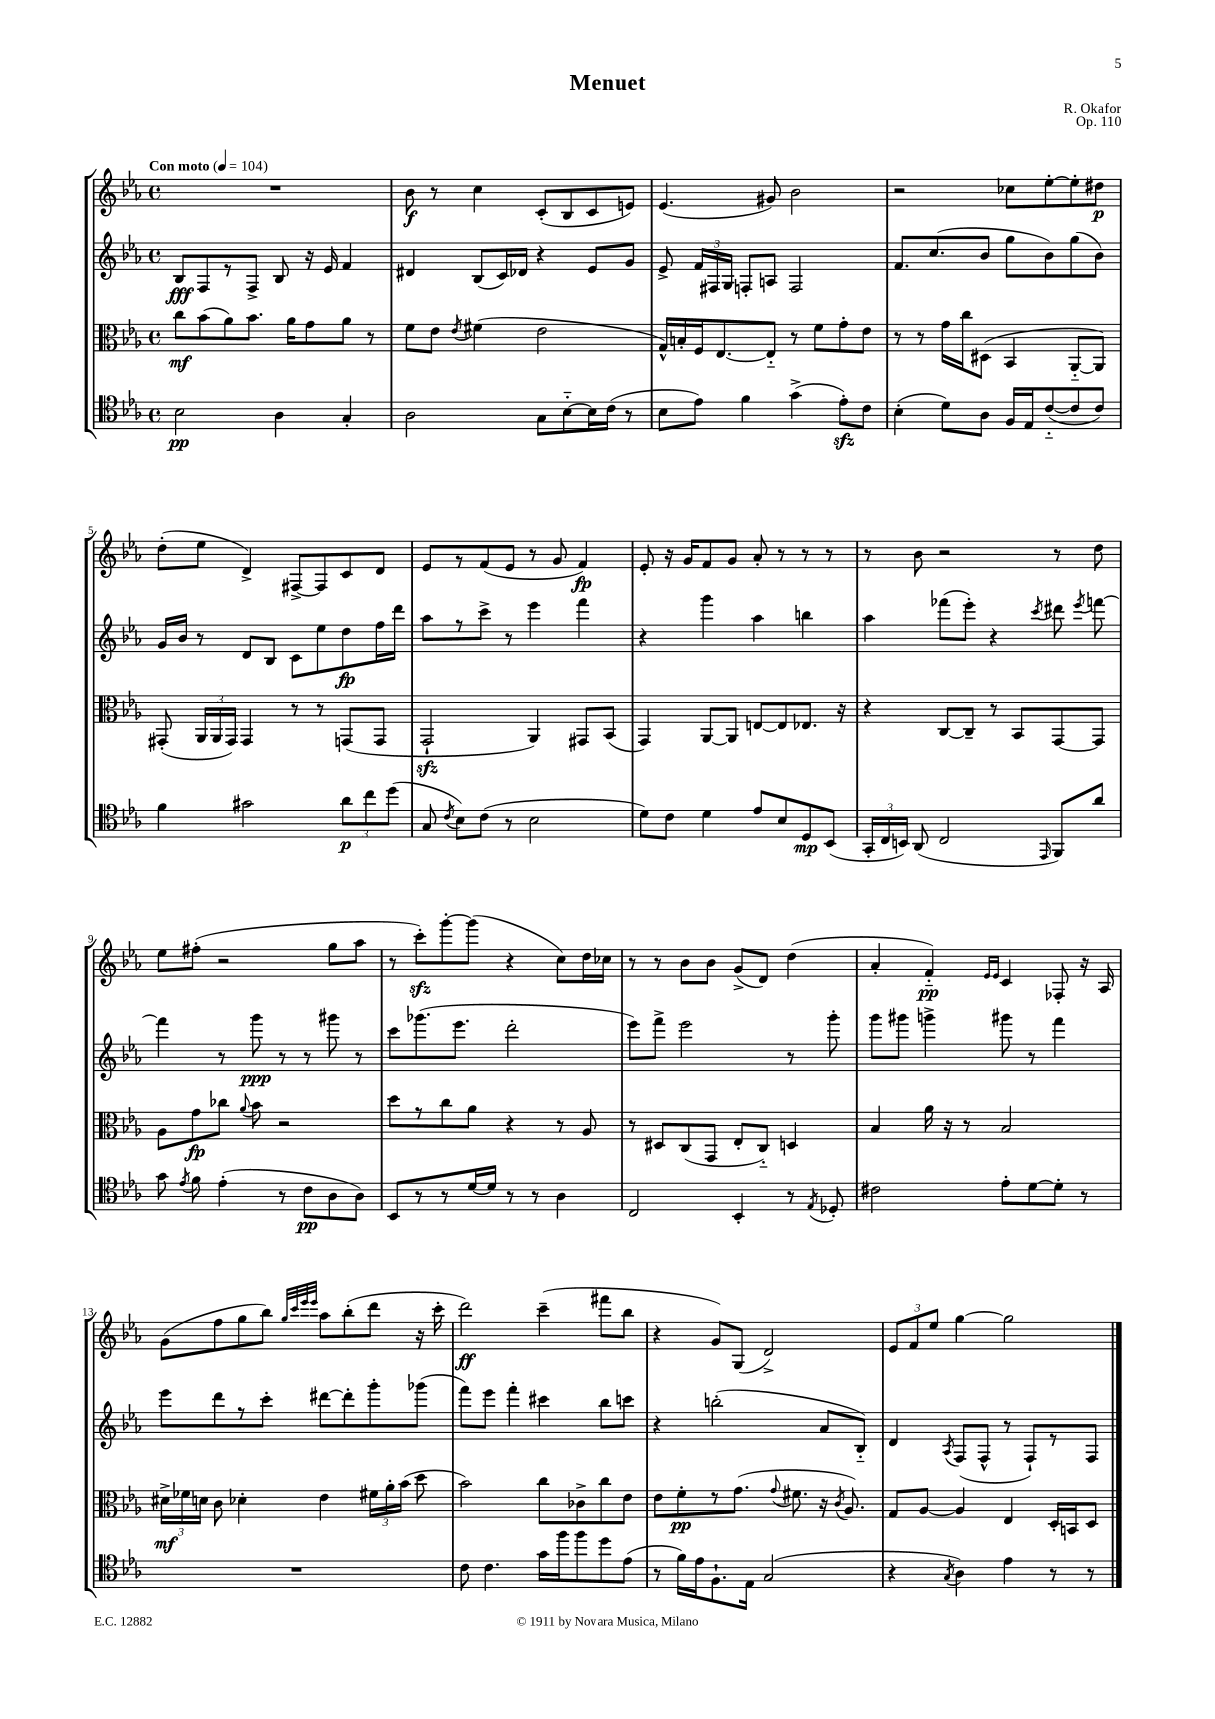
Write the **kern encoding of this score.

**kern	**dynam	**kern	**dynam	**kern	**dynam	**kern	**dynam
*part4	*part4	*part3	*part3	*part2	*part2	*part1	*part1
*staff4	*staff4	*staff3	*staff3	*staff2	*staff2	*staff1	*staff1
*clefC4	*	*clefC3	*	*clefG2	*	*clefG2	*
*k[b-e-a-]	*	*k[b-e-a-]	*	*k[b-e-a-]	*	*k[b-e-a-]	*
*M4/4	*	*M4/4	*	*M4/4	*	*M4/4	*
*met(c)	*	*met(c)	*	*met(c)	*	*met(c)	*
*MM104	*	*MM104	*	*MM104	*	*MM104	*
=1	=1	=1	=1	=1	=1	=1	=1
!	!	!	!	!	!	!LO:TX:a:B:t=Con moto	!
2B-\	pp	8cc\L	mf	8B-/L	fff	1r	.
.	.	(8b-\	.	8F/	.	.	.
.	.	8a-\)	.	8r	.	.	.
.	.	8.b-\J	.	8F^/J	.	.	.
4A-\	.	.	.	8B-/	.	.	.
.	.	16a-\KL	.	.	.	.	.
.	.	8g\	.	16r	.	.	.
.	.	.	.	16e-/	.	.	.
4G'/	.	8a-\J	.	4f/	.	.	.
.	.	8r	.	.	.	.	.
=2	=2	=2	=2	=2	=2	=2	=2
2A-\	.	8f\L	.	4d#X/	.	8b-\	f
.	.	8e-\J	.	.	.	8r	.
.	.	8qe-/	.	.	.	.	.
.	.	(4f#X\	.	(8B-/L	.	4cc\	.
.	.	.	.	16c/L)	.	.	.
.	.	.	.	16d-X/JJ	.	.	.
8G\L	.	2e-\	.	4r	.	(8c'/L	.
[8B-\	.	.	.	.	.	8B-/	.
16B-\L]	.	.	.	8e-/L	.	8c/	.
(16c\JJ	.	.	.	.	.	.	.
8r	.	.	.	8g/J	.	8en/J)	.
=3	=3	=3	=3	=3	=3	=3	=3
8B-\L	.	16G^^/LL)	.	8e-^/	.	(4.e-/	.
.	.	16Bn'/	.	.	.	.	.
8e-\J)	.	16F/J	.	24f/LL	.	.	.
.	.	.	.	24F#X/	.	.	.
.	.	[8.E-/	.	.	.	.	.
.	.	.	.	24G/JJ	.	.	.
4f\	.	.	.	8Fn'/L	.	.	.
.	.	8E-/J]	.	8An/J	.	8g#X/)	.
(4g^\	.	8r	.	2F/	.	2b-\	.
.	.	8f\L	.	.	.	.	.
8e-zz'\L)	.	8g'\	.	.	.	.	.
8c\J	.	8e-\J	.	.	.	.	.
=4	=4	=4	=4	=4	=4	=4	=4
(4B-'\	.	8r	.	8.f/L	.	2r	.
.	.	8r	.	.	.	.	.
.	.	.	.	(8.cc/	.	.	.
8d\L)	.	16g\LL	.	.	.	.	.
.	.	16cc\J	.	.	.	.	.
8A-\J	.	(8D#X\J	.	8b-/J	.	.	.
16F/LL	.	4BB-/	.	8gg\L	.	8cc-X\L	.
16E-/J	.	.	.	.	.	.	.
([8c/	.	.	.	8b-\)	.	[8ee-'\	.
8c/]	.	[8AA-/L	.	(8gg\	.	8ee-'\]	.
8c/J)	.	8AA-/J])	.	8b-\J)	.	8dd#X\J	p
!!LO:LB:g=z
=5	=5	=5	=5	=5	=5	=5	=5
4f\	.	(8GG#X'/	.	16g/LL	.	(8dd'\L	.
.	.	.	.	16b-/JJ	.	.	.
.	.	24AA-/LL	.	8r	.	8ee-\J	.
.	.	24AA-/	.	.	.	.	.
.	.	24GG#/JJ)	.	.	.	.	.
2g#X\	.	4GG#/	.	8d/L	.	4d^/)	.
.	.	.	.	8B-/J	.	.	.
.	.	8r	.	8c\L	.	[8F#X^/L	.
.	.	8r	.	8ee-\	.	8F#/]	.
12a-\L	p	(8GGn/L	.	8dd\	fp	8c/	.
12cc\	.	.	.	.	.	.	.
.	.	8GG/J	.	16ff\L	.	8d/J	.
(12dd\J	.	.	.	.	.	.	.
.	.	.	.	16ddd\JJ	.	.	.
=6	=6	=6	=6	=6	=6	=6	=6
8G/	.	2GGzz`/	.	8aa-\L	.	8e-/L	.
8qc/	.	.	.	.	.	.	.
8B-\L)	.	.	.	8r	.	8r	.
(8c\J	.	.	.	8ccc^\J	.	(8f/	.
8r	.	.	.	8r	.	8e-/J	.
2B-\	.	4AA-/)	.	4eee-\	.	8r	.
.	.	.	.	.	.	8g/	.
.	.	8GG#X/L	.	4fff\	.	4f/)	fp
.	.	(8BB-/J	.	.	.	.	.
=7	=7	=7	=7	=7	=7	=7	=7
8d\L)	.	4GG/)	.	4r	.	8e-'/	.
8c\J	.	.	.	.	.	16r	.
.	.	.	.	.	.	16g/KL	.
4d\	.	[8AA-/L	.	4ggg\	.	8f/	.
.	.	8AA-/J]	.	.	.	8g/J	.
8e-/L	.	[8En/L	.	4aa-\	.	8a-'/	.
8B-/	.	8E/]	.	.	.	8r	.
8D/	mp	8.E-X/J	.	4bbn\	.	8r	.
(8BB-/J	.	.	.	.	.	8r	.
.	.	16r	.	.	.	.	.
=8	=8	=8	=8	=8	=8	=8	=8
24GG'/LL	.	4r	.	4aa-\	.	8r	.
24C/	.	.	.	.	.	.	.
24BBn/JJ)	.	.	.	.	.	.	.
(8AA-/	.	.	.	.	.	8b-\	.
2C/	.	[8C/L	.	(8fff-X\L	.	2r	.
.	.	8C~/J]	.	8eee-'\J)	.	.	.
.	.	8r	.	4r	.	.	.
.	.	8BB-/L	.	.	.	.	.
16qqEE-/	.	.	.	8qccc/	.	.	.
8FF/L)	.	[8GG/	.	8ddd#X\	.	8r	.
.	.	.	.	8qeee-/	.	.	.
8a-/J	.	8GG/J]	.	[8fffn\	.	8dd\	.
!!LO:LB:g=z
=9	=9	=9	=9	=9	=9	=9	=9
8g\	.	8A-\L	.	4fff\]	.	8ee-\L	.
8qe-/	.	.	.	.	.	.	.
8f\	.	8g\	fp	.	.	(8ff#X'\J	.
(4e-'\	.	8cc-X\J	.	8r	.	2r	.
.	.	8qqa-/	.	.	.	.	.
.	.	8b-\	.	8ggg\	ppp	.	.
8r	.	2r	.	8r	.	.	.
8c\L	pp	.	.	8r	.	.	.
8A-\	.	.	.	8ggg#X\	.	8gg\L	.
8A-\J)	.	.	.	8r	.	8aa-\J	.
=10	=10	=10	=10	=10	=10	=10	=10
8BB-/L	.	8dd\L	.	8ccc\L	.	8r	.
8r	.	8r	.	(8.ggg-X\	.	8ccczz'\L)	.
8r	.	8cc\	.	.	.	[8ggg'\	.
.	.	.	.	8.eee-\J	.	.	.
[16d/L	.	8a-\J	.	.	.	(8ggg\J]	.
16d/JJ]	.	.	.	.	.	.	.
8r	.	4r	.	2ddd'\	.	4r	.
8r	.	.	.	.	.	.	.
4A-\	.	8r	.	.	.	8cc\L)	.
.	.	8A-/	.	.	.	16dd\L	.
.	.	.	.	.	.	16cc-X\JJ	.
=11	=11	=11	=11	=11	=11	=11	=11
2C/	.	8r	.	8eee-\L)	.	8r	.
.	.	8D#X/L	.	8fff^\J	.	8r	.
.	.	(8C/	.	2eee-\	.	8b-\L	.
.	.	8GG/J	.	.	.	8b-\J	.
4BB-'/	.	8E-'/L	.	.	.	(8g^/L	.
.	.	8C/J)	.	.	.	8d/J)	.
8r	.	4Dn/	.	8r	.	(4dd\	.
8qE-/	.	.	.	.	.	.	.
8D-X'/	.	.	.	8ggg'\	.	.	.
=12	=12	=12	=12	=12	=12	=12	=12
2c#X\	.	4B-/	.	8ggg\L	.	4a-'/	.
.	.	.	.	8ggg#X\J	.	.	.
.	.	16a-\	.	4gggn^\	.	4f/)	pp
.	.	16r	.	.	.	.	.
.	.	8r	.	.	.	.	.
.	.	.	.	.	.	16qqe-/LL	.
.	.	.	.	.	.	16qqe-/JJ	.
8e-'\L	.	2B-/	.	8ggg#X\	.	4c/	.
[8d\	.	.	.	8r	.	.	.
8d'\J]	.	.	.	4fff\	.	8F-X'/	.
8r	.	.	.	.	.	16r	.
.	.	.	.	.	.	16A-/	.
!!LO:LB:g=z
=13	=13	=13	=13	=13	=13	=13	=13
1r	.	24d#X^\LL	mf	8eee-\L	.	(8g\L	.
.	.	24f-X\	.	.	.	.	.
.	.	24dn\JJ	.	.	.	.	.
.	.	8c\	.	8ddd\	.	8ff\	.
.	.	4d-X'\	.	8r	.	8gg\	.
.	.	.	.	8ccc'\J	.	8bb-\J)	.
.	.	.	.	.	.	32qqgg/LLL	.
.	.	.	.	.	.	32qqccc/	.
.	.	.	.	.	.	32qqeee-/	.
.	.	.	.	.	.	32qqeee-/JJJ	.
.	.	4e-\	.	[8ddd#X\L	.	8aa-\L	.
.	.	.	.	8ddd#'\]	.	(8bb-'\	.
.	.	24f#X\LL	.	8ggg'\	.	8ddd\J	.
.	.	24a-'\	.	.	.	.	.
.	.	(24b-\JJ	.	.	.	.	.
.	.	8dd\	.	(8ggg-X\J	.	16r	.
.	.	.	.	.	.	16ccc'\	.
=14	=14	=14	=14	=14	=14	=14	=14
8c\	.	2b-\)	.	8fff\L)	.	2ddd\)	ff
4.c\	.	.	.	8eee-\J	.	.	.
.	.	.	.	4fff'\	.	.	.
16g\LL	.	8cc\L	.	4ccc#X\	.	(4ccc~\	.
16ff\J	.	.	.	.	.	.	.
8ff\	.	8c-X^\	.	.	.	.	.
8dd\	.	8cc\	.	8bb-\L	.	8fff#X\L	.
(8e-\J	.	8e-\J	.	8cccn\J	.	8bb-\J	.
=15	=15	=15	=15	=15	=15	=15	=15
8r	.	8e-\L	.	4r	.	4r	.
16f\LL)	.	8f'\	pp	.	.	.	.
16e-\J	.	.	.	.	.	.	.
8.F`\	.	8r	.	(2bbn'\	.	8g/L)	.
.	.	(8.g\J	.	.	.	(8G/J	.
16E-\Jk	.	.	.	.	.	.	.
(2G/	.	.	.	.	.	2d^/)	.
.	.	8qqg/	.	.	.	.	.
.	.	8.f#X\	.	.	.	.	.
.	.	16r	.	8a-/L	.	.	.
.	.	8qc/	.	.	.	.	.
.	.	8.A-/)	.	.	.	.	.
.	.	.	.	8B-/J)	.	.	.
=16	=16	=16	=16	=16	=16	=16	=16
4r	.	8G/L	.	4d/	.	12e-/L	.
.	.	.	.	.	.	12f/	.
.	.	[8A-/J	.	.	.	.	.
.	.	.	.	.	.	12ee-/J	.
8qG/	.	.	.	8qA-/	.	.	.
4A-\)	.	4A-/]	.	(8F/L	.	[4gg\	.
.	.	.	.	8F^^/J	.	.	.
4e-\	.	4E-/	.	8r	.	2gg\]	.
.	.	.	.	8F`/L)	.	.	.
8r	.	16D'/LL	.	8r	.	.	.
.	.	16BBn/J	.	.	.	.	.
8r	.	8D/J	.	8F/J	.	.	.
==	==	==	==	==	==	==	==
*-	*-	*-	*-	*-	*-	*-	*-
